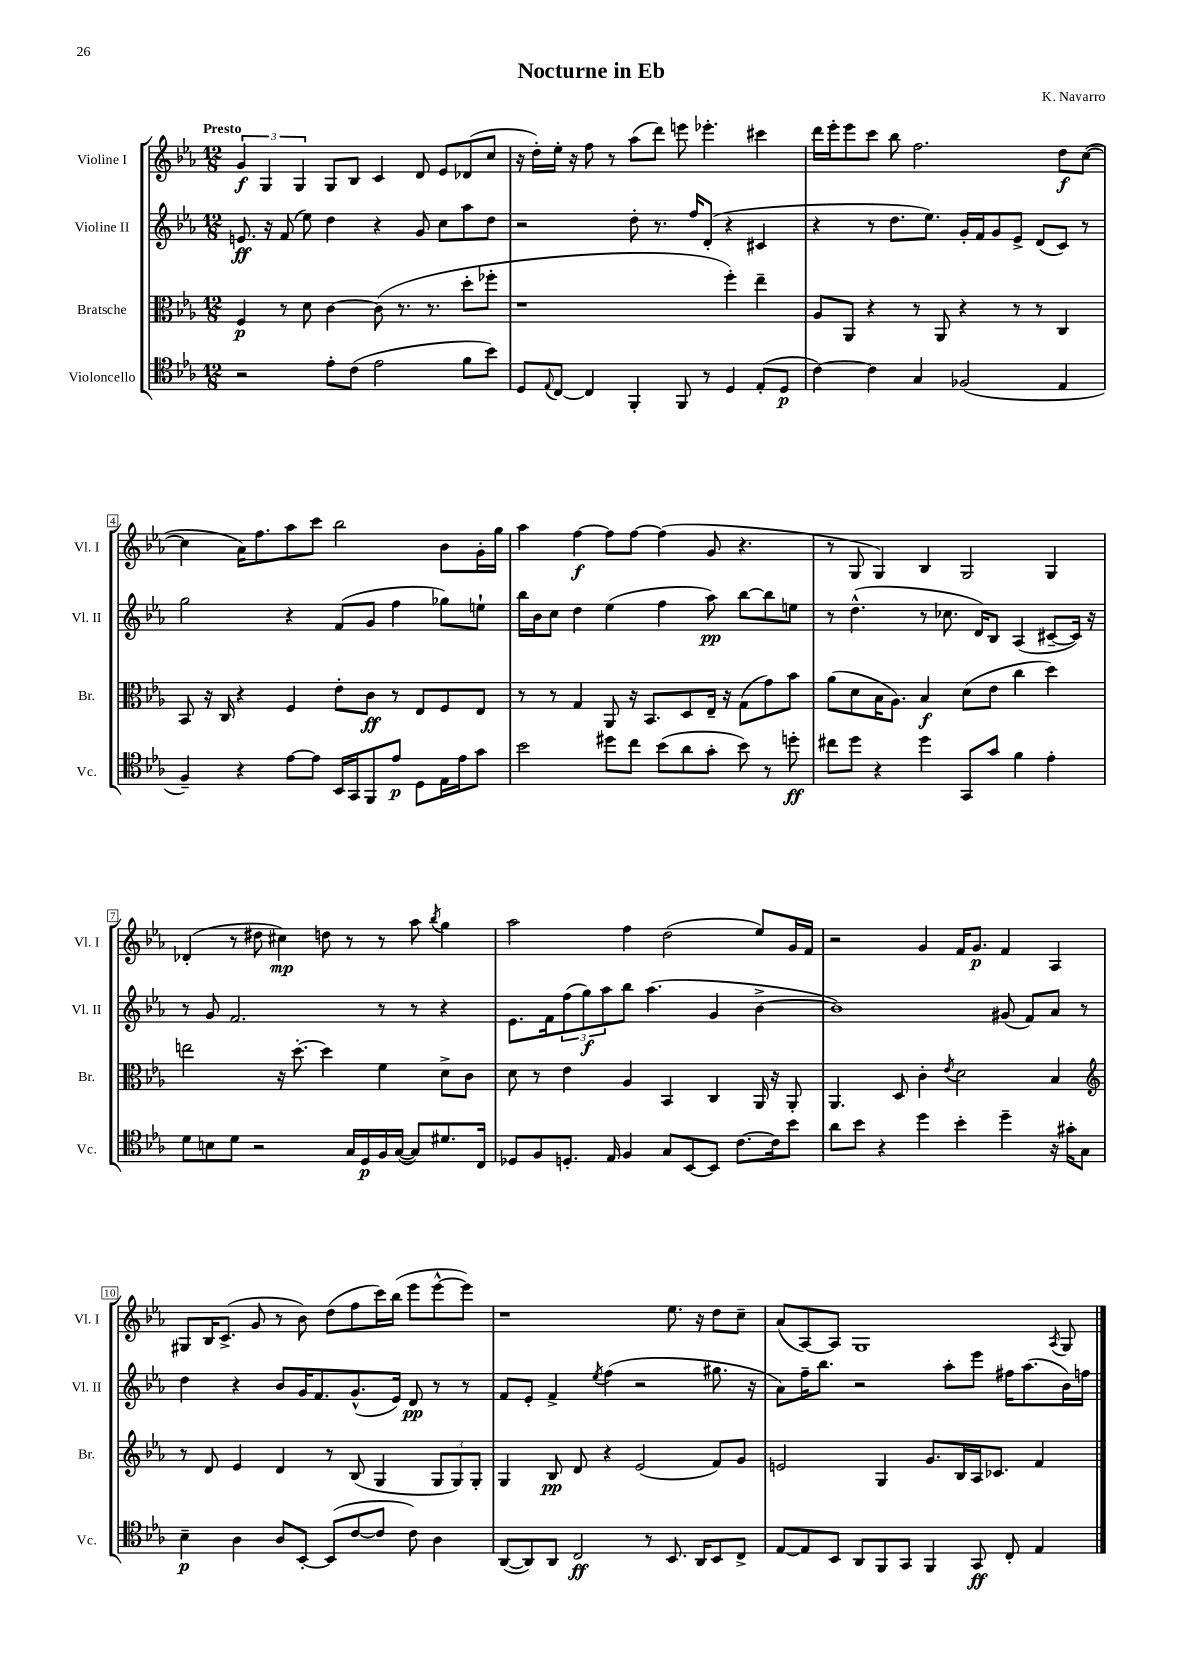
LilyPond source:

\header { title = "Nocturne in Eb" composer = "K. Navarro" }
<<
\new StaffGroup <<
\new Staff = "s0" \with { instrumentName = "Violine I" shortInstrumentName = "Vl. I" } {
    \clef treble \key ees \major \numericTimeSignature \time 12/8 \tempo "Presto"
    \tuplet 3/2 { g'4\f g4 g4 } g8 bes8 c'4 d'8 ees'8 des'8( c''8 |
    r16 d''16-.) ees''16-. r16 f''8 r8 aes''8( d'''8) e'''8 ees'''4.-. cis'''4 |
    d'''16 ees'''16-. ees'''8 c'''8 bes''8 f''2. d''8\f c''8~( |
    c''4 aes'16) f''8. aes''8 c'''8 bes''2 bes'8 g'16-. g''16 |
    aes''4 f''4~\f f''8 f''8~ f''4( g'8 r4. |
    r8 g8 g4) bes4 g2 g4 |
    des'4-.( r8 dis''8 cis''4\mp) d''8 r8 r8 aes''8 \acciaccatura { bes''8 } g''4 |
    aes''2 f''4 d''2( ees''8) g'16 f'16 |
    r2 g'4 f'16 g'8.\p f'4 aes4 |
    gis8 bes16 c'8.->( g'8 r8 bes'8) d''8( f''8 c'''16) bes''16( ees'''8 ees'''8~-^ ees'''8) |
    r1 ees''8. r16 d''8 c''8-- |
    aes'8( aes8~) aes8 g1 \acciaccatura { aes8 } g8 \bar "|." |
}
\new Staff = "s1" \with { instrumentName = "Violine II" shortInstrumentName = "Vl. II" } {
    \clef treble \key ees \major \numericTimeSignature \time 12/8
    e'8.\ff r16 f'8( ees''8) d''4 r4 g'8 c''8 aes''8 d''8 |
    r2 d''8-. r8. f''16 d'8-.( r4 cis'4 |
    r4 r8 d''8. ees''8.) g'16-. f'16 g'8 ees'8-> d'8( c'8) r8 |
    g''2 r4 f'8( g'8 f''4 ges''8) e''8-! |
    bes''16 bes'16 c''8 d''4 ees''4( f''4 aes''8\pp) bes''8~ bes''8 e''8 |
    r8 d''4.-^( r8 ces''8. d'16) bes8 aes4( cis'8~-- cis'16) r16 |
    r8 g'8 f'2. r8 r8 r4 |
    ees'8. f'16 \tuplet 3/2 { f''8( g''8\f) aes''8 } bes''8 aes''4.( g'4 bes'4~-> |
    bes'1) gis'8( f'8) aes'8 r8 |
    d''4 r4 bes'8 g'16 f'8. g'8.-^( ees'16) d'8\pp r8 r8 |
    f'8 ees'8-. f'4-> \acciaccatura { ees''8 } f''4( r2 gis''8. r16 |
    aes'8) f''16-- bes''8. r2 aes''8-. ees'''8 fis''16 aes''8.( bes'16) f''16 \bar "|." |
}
\new Staff = "s2" \with { instrumentName = "Bratsche" shortInstrumentName = "Br." } {
    \clef alto \key ees \major \numericTimeSignature \time 12/8
    f4\p r8 d'8 c'4~ c'8( r8. r8. d''8-. fes''8-. |
    r1 f''4-.) ees''4-- |
    aes8 aes,8 r4 r8 aes,8 r4 r8 r8 c4 |
    bes,8 r16 c16 r4 f4 ees'8-. c'8\ff r8 ees8 f8 ees8 |
    r8 r8 g4 aes,8 r16 bes,8. d8 ees16-- r16 g8( g'8) bes'8 |
    aes'8( d'8 bes16 aes8.) bes4\f d'8( ees'8 c''4 d''4) |
    e''2 r16 d''8.~-. d''4 f'4 d'8-> c'8 |
    d'8 r8 ees'4 aes4 bes,4 c4 aes,16 r16 aes,8-. |
    aes,4. d8 c'4-. \acciaccatura { ees'8 } d'2 bes4 |
    \clef treble r8 d'8 ees'4 d'4 r8 bes8( g4 \tuplet 3/2 { g8 g8) g8-. } |
    g4 bes8\pp d'8 r4 ees'2( f'8) g'8 |
    e'2 g4 g'8. bes16 aes16 ces'8. f'4 \bar "|." |
}
\new Staff = "s3" \with { instrumentName = "Violoncello" shortInstrumentName = "Vc." } {
    \clef tenor \key ees \major \numericTimeSignature \time 12/8
    r2 ees'8-. c'8( ees'2 f'8 bes'8) |
    d8 \appoggiatura { ees8 } c8~ c4 f,4-. f,8 r8 d4 ees8-.( d8\p |
    c'4~) c'4 g4 fes2( ees4 |
    f4--) r4 ees'8~ ees'8 bes,16 g,16 f,8 ees'8\p d8 ees16 ees'16 g'8 |
    bes'2 dis''8 c''8 bes'8( aes'8 g'8-. bes'8) r8 d''8-.\ff |
    cis''8 d''8 r4 d''4 g,8 g'8 f'4 ees'4-. |
    d'8 b8 d'8 r2 g16 d16\p f16 g16~( g8) dis'8. c16 |
    des8 f8 d8.-. ees16 f4 g8 bes,8~ bes,8 c'8.~ c'16 bes'8 |
    aes'8 bes'8 r4 d''4 bes'4-. d''4-- r16 gis'16-. g8 |
    bes4--\p aes4 aes8 bes,8~-. bes,8( c'8~ c'8 c'8) aes4 |
    aes,8~( aes,8) aes,8 c2\ff r8 bes,8. aes,16 bes,8 c8-> |
    ees8~ ees8 bes,8 aes,8 f,8 g,8 f,4 g,8\ff c8-. ees4 \bar "|." |
}
>>
>>
\layout { \context { \Score \override BarNumber.stencil = #(make-stencil-boxer 0.1 0.3 ly:text-interface::print) } }
